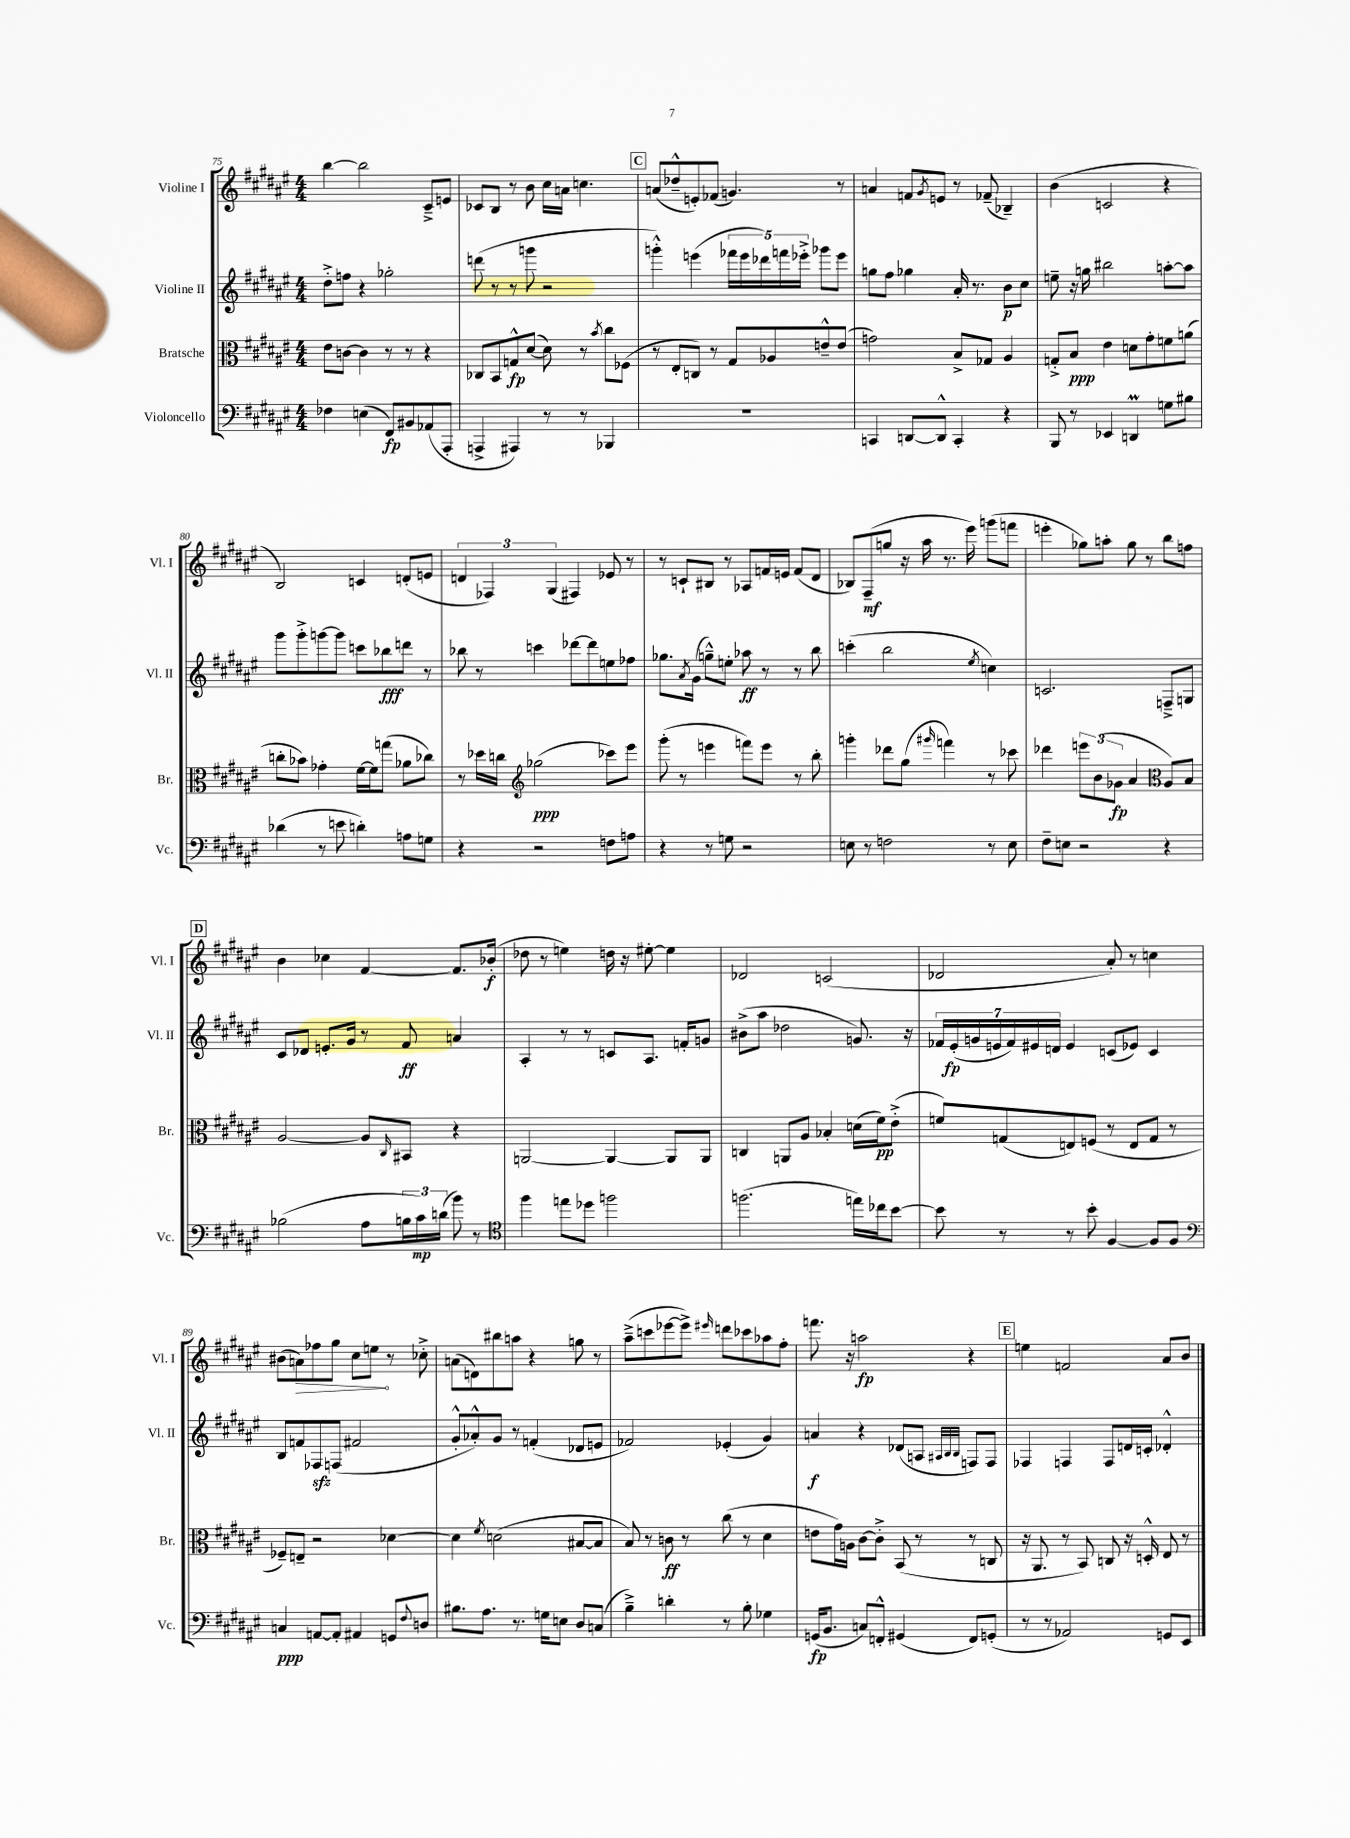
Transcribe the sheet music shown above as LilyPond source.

<<
\new StaffGroup <<
\new Staff = "s0" \with { instrumentName = "Violine I" shortInstrumentName = "Vl. I" } {
    \clef treble \key fis \major \numericTimeSignature \time 4/4
    b''4~ b''2 cis'8---> e'8 |
    ces'8 b8 r8 b'8 cis''16 a'16 c''4. |
    \mark \markup { \box "C" } a'8( des''8---^ e'8-.) fes'8( g'4.) r8 |
    a'4 f'8 \acciaccatura { gis'8 } e'8 r8 fes'8--( bes4--) |
    b'4( c'2 r4 |
    b2) c'4 d'8-.( e'8 |
    \tuplet 3/2 { d'4 fes4) gis4( } fis4) ees'8 r8 |
    r8 c'8-! bis8 r8 aes8 f'16 e'16 f'8( dis'8 |
    bes8) fis8--\mf( g''8 r16 ais''16 r8. eis'''16) g'''8( f'''8 |
    e'''4-. ges''8) a''8-. ges''8 r8 b''8 f''8 |
    \mark \markup { \box "D" } b'4 ces''4 fis'4~ fis'8. bes'16-.\f( |
    des''8 r8 e''4) d''16 r16 eis''8~-. eis''4 |
    des'2 c'2( |
    des'2 ais'8-.) r8 c''4 |
    bis'8( \once \override Hairpin.circled-tip = ##t a'8\>) fes''8 gis''8 cis''8 e''8\! r8 ces''8-.-> |
    a'8( d'8) bis''8 a''8 r4 g''8 r8 |
    ais''8--->( c'''8 ees'''8~ ees'''8->) \grace { eis'''16 } d'''8 ces'''8 aes''8 fis''8-. |
    f'''8. r16 a''2\fp r4 |
    \mark \markup { \box "E" } e''4 f'2 ais'8 b'8 \bar "|." |
}
\new Staff = "s1" \with { instrumentName = "Violine II" shortInstrumentName = "Vl. II" } {
    \clef treble \key fis \major \numericTimeSignature \time 4/4
    dis''8-.-> f''8 r4 ges''2-. |
    d'''8( r8 r8 g'''8 r2 |
    \mark \markup { \box "C" } g'''4-.-^) e'''4( \tuplet 5/4 { fes'''16 e'''16 des'''16) f'''16 ees'''16-.-> } ges'''8 ees'''8 |
    g''8 fis''8 ges''4 ais'16-. r8. b'8\p cis''8 |
    e''8-- r16 g''16 bis''2 a''8~-. a''8 |
    gis'''8 gis'''8-.-> g'''8~ g'''8 c'''8 bes''8\fff d'''8 r8 |
    bes''8 r8 c'''4 des'''8~ des'''8 e''8 fes''8 |
    ges''8. \acciaccatura { ais'8 } gis'16( g''8---^) e''8-. aes''8\ff r8 r8 b''8 |
    c'''4-.( b''2 \acciaccatura { eis''8 } c''4) |
    c'2. f8---> g8 |
    \mark \markup { \box "D" } cis'8 des'8 e'8.-. gis'16 r8 fis'8\ff a'4 |
    ais4-. r8 r8 c'8 ais8. f'16-. g'8 |
    bis'8->( ais''8 des''2 g'8.) r16 |
    \tuplet 7/4 { fes'16 eis'16-.\fp( g'16 e'16 fes'16) eis'16 d'16 } eis'4 c'8( ees'8) c'4 |
    b8 f'8 fes8\sfz f8( fis'2 |
    gis'8-.-^ aes'8-.-^) gis'8 r8 f'4-.( des'8 e'8 |
    fes'2) ees'4-.( gis'4) |
    a'4\f r4 des'8( a8 \grace { ais32 b32 b32 } f8) f8 |
    \mark \markup { \box "E" } fes4 f4 f8 d'16 c'16-. des'4-.-^ \bar "|." |
}
\new Staff = "s2" \with { instrumentName = "Bratsche" shortInstrumentName = "Br." } {
    \clef alto \key fis \major \numericTimeSignature \time 4/4
    eis'8 c'8~ c'4 r8 r8 r4 |
    ces8 b,8 g8-^\fp dis'8~( dis'8) r8 \acciaccatura { b'8 } cis''8 fes8( |
    \mark \markup { \box "C" } r8 eis8-. c8) r8 gis8 aes8 e'8---^ e'8( |
    g'2) b8-> ges8 ais4 |
    g8-.-> b8\ppp eis'4 d'8 gis'8-. f'8 a'8( |
    c''8-. bes'8) ges'4-. fis'16~ fis'16 g''8( aes'8 ces''8) |
    r8 des''16 c''16 \clef treble ges''2\ppp( ces'''8) eis'''8 |
    gis'''8-.( r8 e'''4 f'''8) e'''8 r8 b''8-. |
    g'''4-. des'''8 gis''8( \grace { gis'''16 } f'''4) r8 ces'''8 |
    des'''4 \tuplet 3/2 { e'''8 b'8( ges'8\fp } ais'4 \clef alto ais8) b8 |
    \mark \markup { \box "D" } ais2~ ais8 \grace { cis16 } bis,8 r4 |
    a,2~ a,4~ a,8 a,8 |
    c4 a,8 ais8 bes4-. d'16( fis'16\pp) eis'8-.->( |
    f'8) g8( e8) f8( r8 e8 g8 r8 |
    fes8--) e8-- r2 des'4~ |
    des'4 \acciaccatura { fis'8 } d'2( bis8~ bis8 |
    b8) r8 c'8\ff r8 cis''8( r8 dis'4 |
    e'8 gis'16) a16 cis'8~ cis'8-.-> b,8( r8 r8 c8 |
    \mark \markup { \box "E" } r16 ais,8. r8 b,8) c8 r16 d16-.-^ eis8 r8 \bar "|." |
}
\new Staff = "s3" \with { instrumentName = "Violoncello" shortInstrumentName = "Vc." } {
    \clef bass \key fis \major \numericTimeSignature \time 4/4
    fes4 e4( fis,8\fp) bis,8 aes,8( ais,,8-. |
    a,,4-> ais,,4) r8 r8 bes,,4 |
    \mark \markup { \box "C" } R1 |
    c,4 d,8~ d,8-^ c,4-. r4 |
    b,,8 r8 ees,4 d,4\prall g8 bis8 |
    des'4( r8 e'8 d'4-.) a8 g8 |
    r4 r2 f8 a8 |
    r4 r8 g8 r2 |
    e8 r8 f2 r8 e8 |
    fis8-- e8 r2 r4 |
    \mark \markup { \box "D" } bes2( ais8 \tuplet 3/2 { b16 cis'16\mp) d'16( } b'8) r8 |
    \clef tenor fis''4 e''8 des''8 f''2 |
    f''2.( e''16) ces''16 b'8~ |
    b'8 r8 r8 b'8-. fis4~ fis8 fis8 |
    \clef bass c4\ppp a,8~ a,8-. ais,4 g,8 \appoggiatura { fis8 } d8 |
    bis8. ais8. r8. g16 e8 dis8 c8( |
    b4--->) d'4-. r8 b8-. ges4 |
    g,16\fp( b,8. c8) f,8-.-^ gis,4( f,8) g,8-.( |
    \mark \markup { \box "E" } r8 r8 aes,2) g,8 eis,8 \bar "|." |
}
>>
>>
\layout { \context { \Score currentBarNumber = #75 } }
